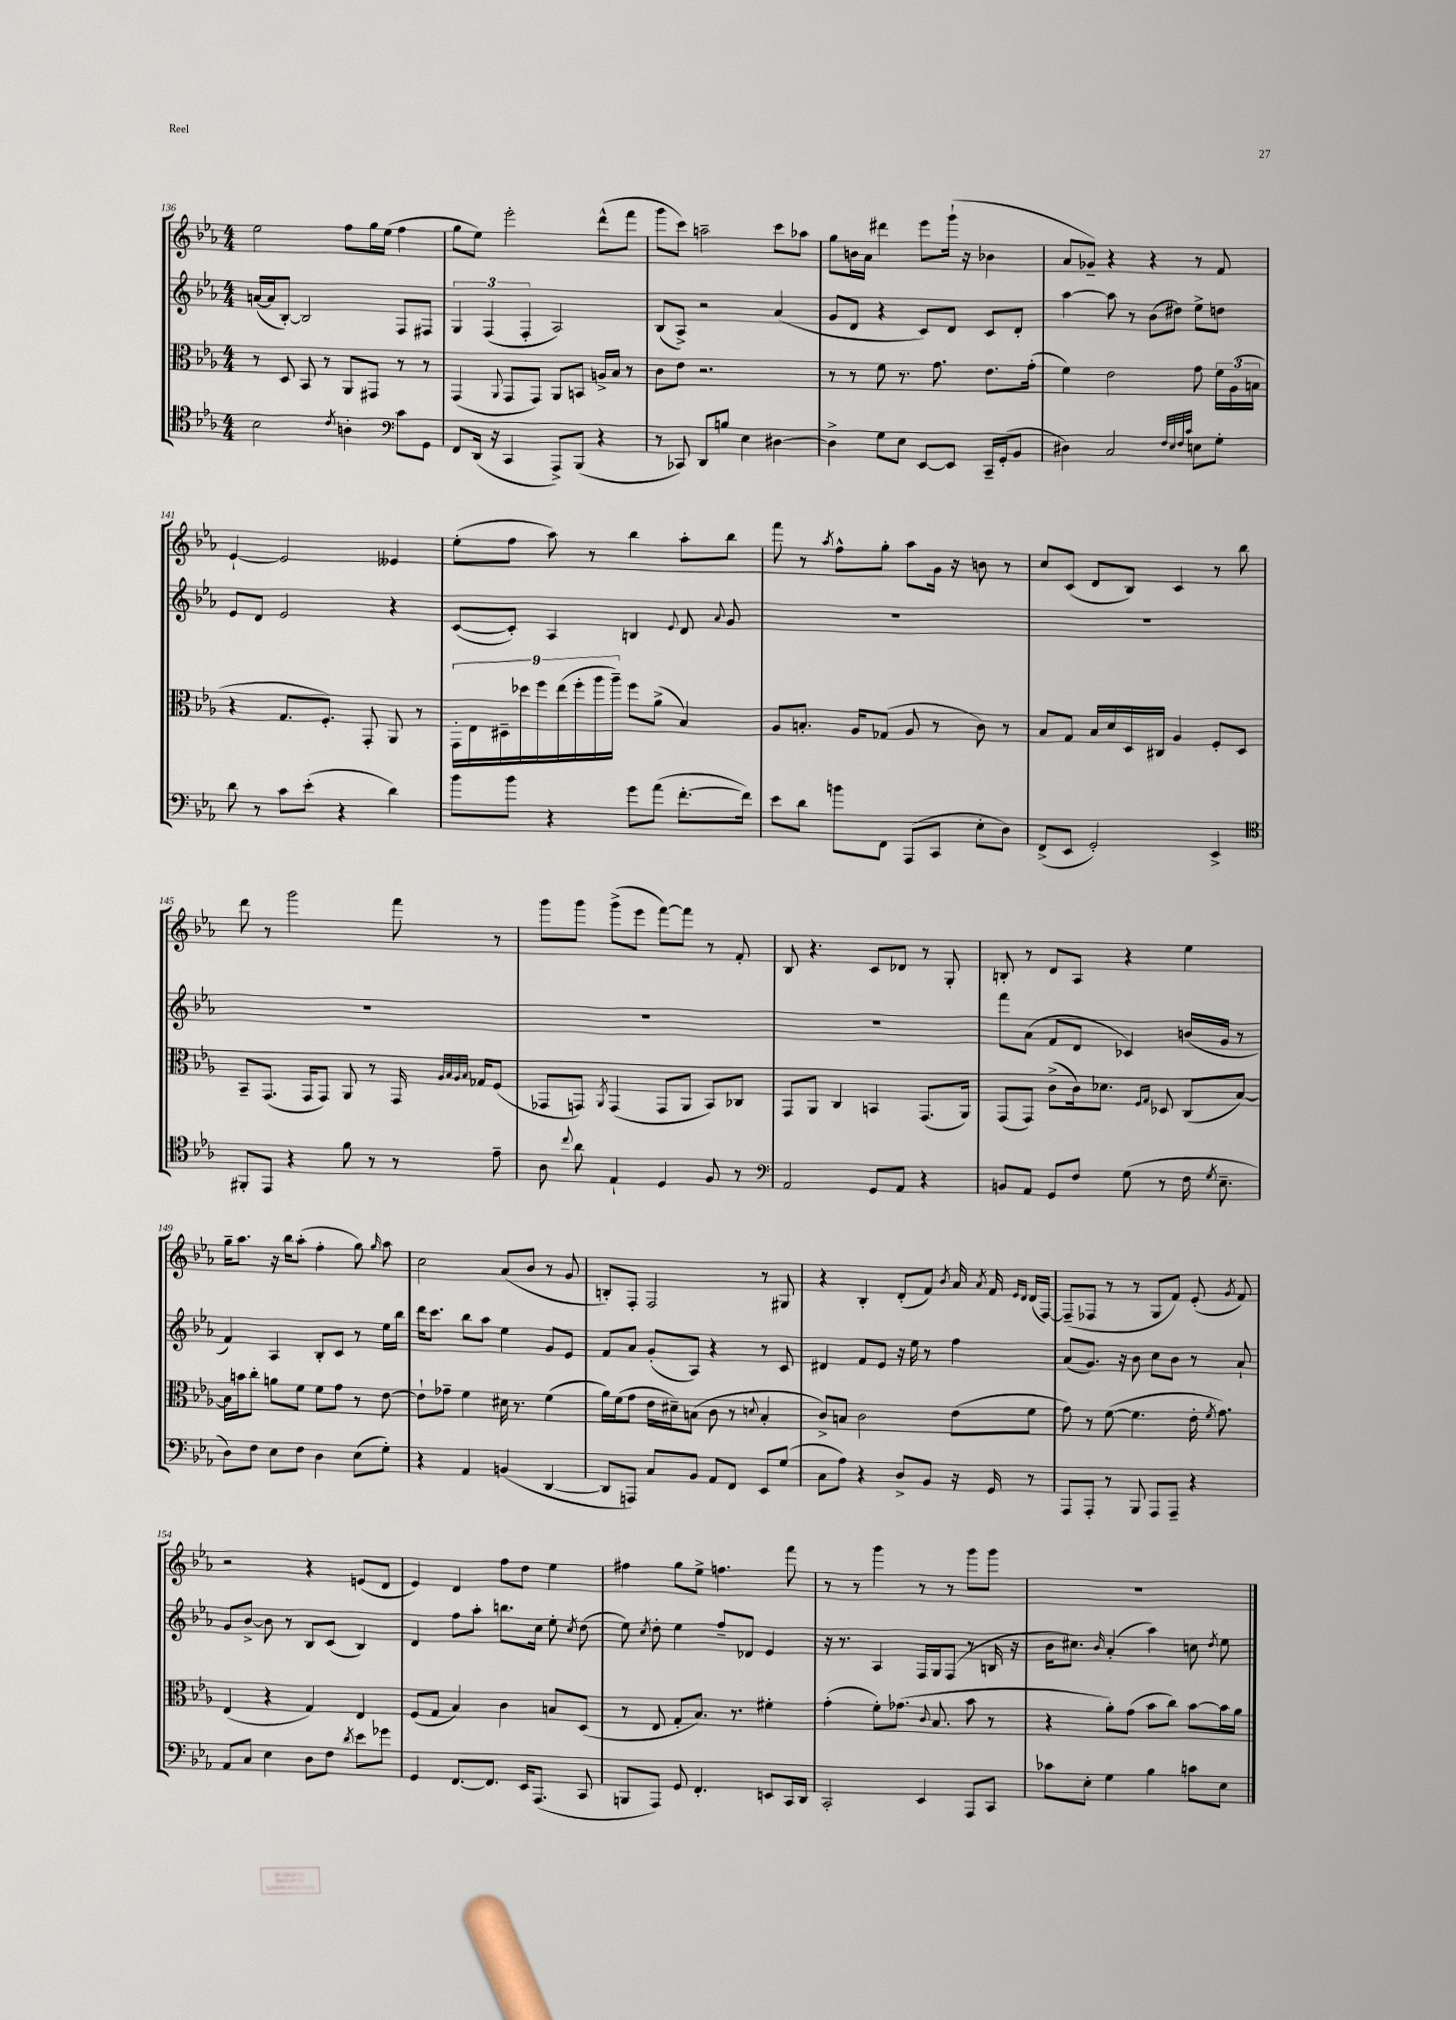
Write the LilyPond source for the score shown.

<<
\new StaffGroup <<
\new Staff = "s0" {
    \clef treble \key ees \major \numericTimeSignature \time 4/4
    \autoBeamOff ees''2 f''8[ g''16 ees''16]( f''4 |
    g''8[ ees''8]) ees'''2-. d'''8[-^( f'''8] |
    g'''8[ c'''8]) a''2-- c'''8[ aes''8] |
    g''8[ b'16 aes'16] dis'''4 ees'''8[ g'''16]-!( r16 bes'4 |
    aes'8[ ges'8]--) r4 r4 r8 f'8 |
    ees'4~-! ees'2 eeses'4 |
    ees''8[-.( f''8] aes''8) r8 bes''4 aes''8[-. bes''8] |
    f'''8 r8 \acciaccatura { aes''8 } f''8[-^ g''8]-. aes''8[ g'16] r16 b'8 r8 |
    c''8[ c'8]( d'8[ bes8]) c'4 r8 bes''8 |
    d'''8 r8 g'''2 f'''8 r8 |
    g'''8[ g'''8] g'''8[->( ees'''8] f'''8[~) f'''8] r8 f'8-. |
    bes8 r4. c'8[ des'8] r8 g8-. |
    b8-. r8 d'8[ aes8] r4 ees''4 |
    g''16[-- aes''8.] r16 bes''16[ aes''8]-.( f''4-. g''8) \grace { g''16 } aes''8 |
    c''2 aes'8[( bes'8] r8 g'8 |
    b8[-.) f8]-. f2 r8 gis8 |
    r4 bes4-. d'8[-.( f'8]) \acciaccatura { bes'8 } aes'16 \acciaccatura { aes'8 } f'16 \grace { ees'16[ d'16] } d'16[( f16]~) |
    f8[--( fes8] r8 r8 g8[ f'8]) ees'8-.( \acciaccatura { g'8 } f'8) |
    r2 r4 e'8[( d'8] |
    ees'4) d'4 f''8[ d''8] ees''4 |
    fis''4 g''8[ ees''8]-> f''4. f'''8 |
    r8 r8 g'''4 r8 r8 g'''8[ g'''8] |
    R1 \bar "|." |
}
\new Staff = "s1" {
    \clef treble \key ees \major \numericTimeSignature \time 4/4
    \autoBeamOff a'16[~( a'16 bes8]~-.) bes2 f8[ fis8] |
    \tuplet 3/2 { g4 f4( f4-. } aes2) |
    bes8[( aes8]->) r2 aes'4( |
    g'8[ d'8] r4 c'8[) d'8] c'8[ d'8]-. |
    aes''4~ aes''8 r8 bes'8[( dis''8]) ees''8[-> d''8] |
    ees'8[ d'8] ees'2 r4 |
    c'8[~( c'8]-.) aes4 b4 \appoggiatura { ees'8 } d'8 \appoggiatura { aes'8 } g'8 |
    R1 |
    R1 |
    R1 |
    R1 |
    R1 |
    f'''8[ aes'8]( f'8[ d'8] ces'4) b'16[( g'16] r8 |
    f'4) aes4 bes8[-. c'8] r8 ees''16[ bes''16] |
    d'''16[ c'''8.] bes''8[ aes''8] ees''4 g'8[ ees'8] |
    f'8[ aes'8] g'8[-.( aes8]) r4 r8 c'8 |
    dis'4 f'8[ ees'8] r16 ees''16 r8 f''4 |
    aes'8[( g'8.]) r16 bes'8 c''8[ bes'8] r8 aes'8-! |
    g'8[ bes'8]~-> bes'8 r8 bes8[ c'8]( bes4) |
    d'4 f''8[ aes''8]-. b''8.[ c''16] ees''8-. \acciaccatura { c''8 } d''8( |
    ees''8) \acciaccatura { c''8 } d''8-. ees''4 f''8[-- des'8] ees'4 |
    r16 r8. aes4 f16[ g16 f8]( r8 b16 r16 |
    bes'16[ cis''8.]) \grace { bes'16 } aes'4-.( aes''4) c''8 \acciaccatura { d''8 } ees''8 \bar "|." |
}
\new Staff = "s2" {
    \clef alto \key ees \major \numericTimeSignature \time 4/4
    \autoBeamOff r8 d8 bes,8 r8 aes,8[ gis,8] r8 r8 |
    g,4( \appoggiatura { aes,8 } g,8[ g,8]) aes,8[ b,8] a16[-> bes16] r8 |
    c'8[ ees'8] r2. |
    r8 r8 f'8 r8. g'8. ees'8.[ g'16]-.( |
    f'4) ees'2 g'8 \tuplet 3/2 { f'16[ aes16( b16] } |
    r4 g8.[ f8.]-.) g,8-. aes,8 r8 |
    \tuplet 9/8 { g,16[-. ees16 dis16-- des''16 f''16 ees''16( f''16-. aes''16 aes''16]--) } f''8[ aes'8]->( bes4) |
    aes8[ b8.]-. aes16[ ges8]( aes8 r8 c'8) r8 |
    bes8[ g8] bes16[ d'16 d16 cis16] aes4 f8[-. d8] |
    bes,8[-- g,8.]( g,16[ g,8]) aes,8 r8 g,16 \grace { aes32[ bes32 aes32 bes32] } ges16[ f8]( |
    ges,8[ g,8]) \acciaccatura { aes,8 } g,4( g,8[ aes,8] bes,8[) ces8] |
    g,8[ aes,8] c4 b,4 g,8.[( aes,16]) |
    g,8[( g,8]) c'8[->( c'16) des'8.] \grace { f16[ g16] } des8 c8[( bes8]~) |
    bes16[ b'16 c''8]-. a'8[ f'8] f'8[ g'8] r8 ees'8~ |
    ees'8[-! ges'8]-- f'4 dis'16 r8. f'4( |
    aes'16[) f'16( g'8] ees'16[ dis'16--) b8]( c'8 r8 \appoggiatura { d'8 } b4-. |
    c'8[->) b8] c'2 ees'8[( f'8] |
    g'8) r8 f'8~( f'4. ees'16-. \acciaccatura { f'8 } g'8.) |
    ees4( r4 g4) ees4 |
    f8[( g8] bes4) c'4 b8[ d8]( |
    r8 ees8 g8[-. bes8.]) r8. fis'4-. |
    g'4-.( f'8[-.) ges'8.]( \appoggiatura { c'8 } bes8. bes'8 r8 |
    r4 aes'8[-.) g'8]( bes'8[ c''8]) bes'8[~ bes'16 aes'16] \bar "|." |
}
\new Staff = "s3" {
    \clef tenor \key ees \major \numericTimeSignature \time 4/4
    \autoBeamOff bes2 \acciaccatura { c'8 } a4-. \clef bass c'8[ g,8] |
    f,8[ d,16]( r16 c,4 aes,,8[->) bes,,8]( r4 |
    r8 ces,8) d,8[ b8] ees4 dis4~ |
    dis4-> g8[ ees8] ees,8[~ ees,8] c,16[-- g,16-.( bes,8] |
    dis4) c2 \grace { f32[ ees32 f32 c'32] } e8[ g8]-. |
    d'8 r8 c'8[ ees'8]-.( r4 d'4) |
    bes'8[ bes'8] r4 g'8[ aes'8]( f'8.[~-. f'16]) |
    ees'8[ d'8] b'8[ f,8] aes,,8[( c,8] ees8[-. d8]) |
    f,8[->( ees,8] g,2-.) ees,4-> |
    \clef tenor fis,8[-. ees,8] r4 f'8 r8 r8 ees'8-- |
    aes8 \appoggiatura { c''8 } aes'8 ees4-! d4 f8 r8 |
    \clef bass aes,2 g,8[ aes,8] r4 |
    b,8[ aes,8] g,8[ f8] g8( r8 f16 \acciaccatura { g8 } ees8.-- |
    d8[) f8] ees8[ f8] d4 ees8[( g8]-.) |
    r4 aes,4 b,4( d,4~ |
    d,8[ a,,8]) c8[ bes,8] aes,8[ f,8] ees,8[ g8]( |
    c8[ aes8]) r4 d8[-> bes,8] r16 g,16 r8 |
    aes,,8[ aes,,8]-. r8 bes,,8 aes,,8[ aes,,8]-- r4 |
    aes,8[ c8] ees4 d8[ f8] \acciaccatura { d'8 } ees'8[ ges'8] |
    g,4 f,8.[~ f,8.] ees,16[ aes,,8.]( c,8 |
    b,,8[ aes,,8]) g,8 f,4.-. e,8[ c,16 d,16] |
    c,2-. ees,4 aes,,8[ c,8] |
    ces'8[ ees8]-. g4 bes4 c'8[ ees8] \bar "|." |
}
>>
>>
\layout { \context { \Score currentBarNumber = #136 } }
